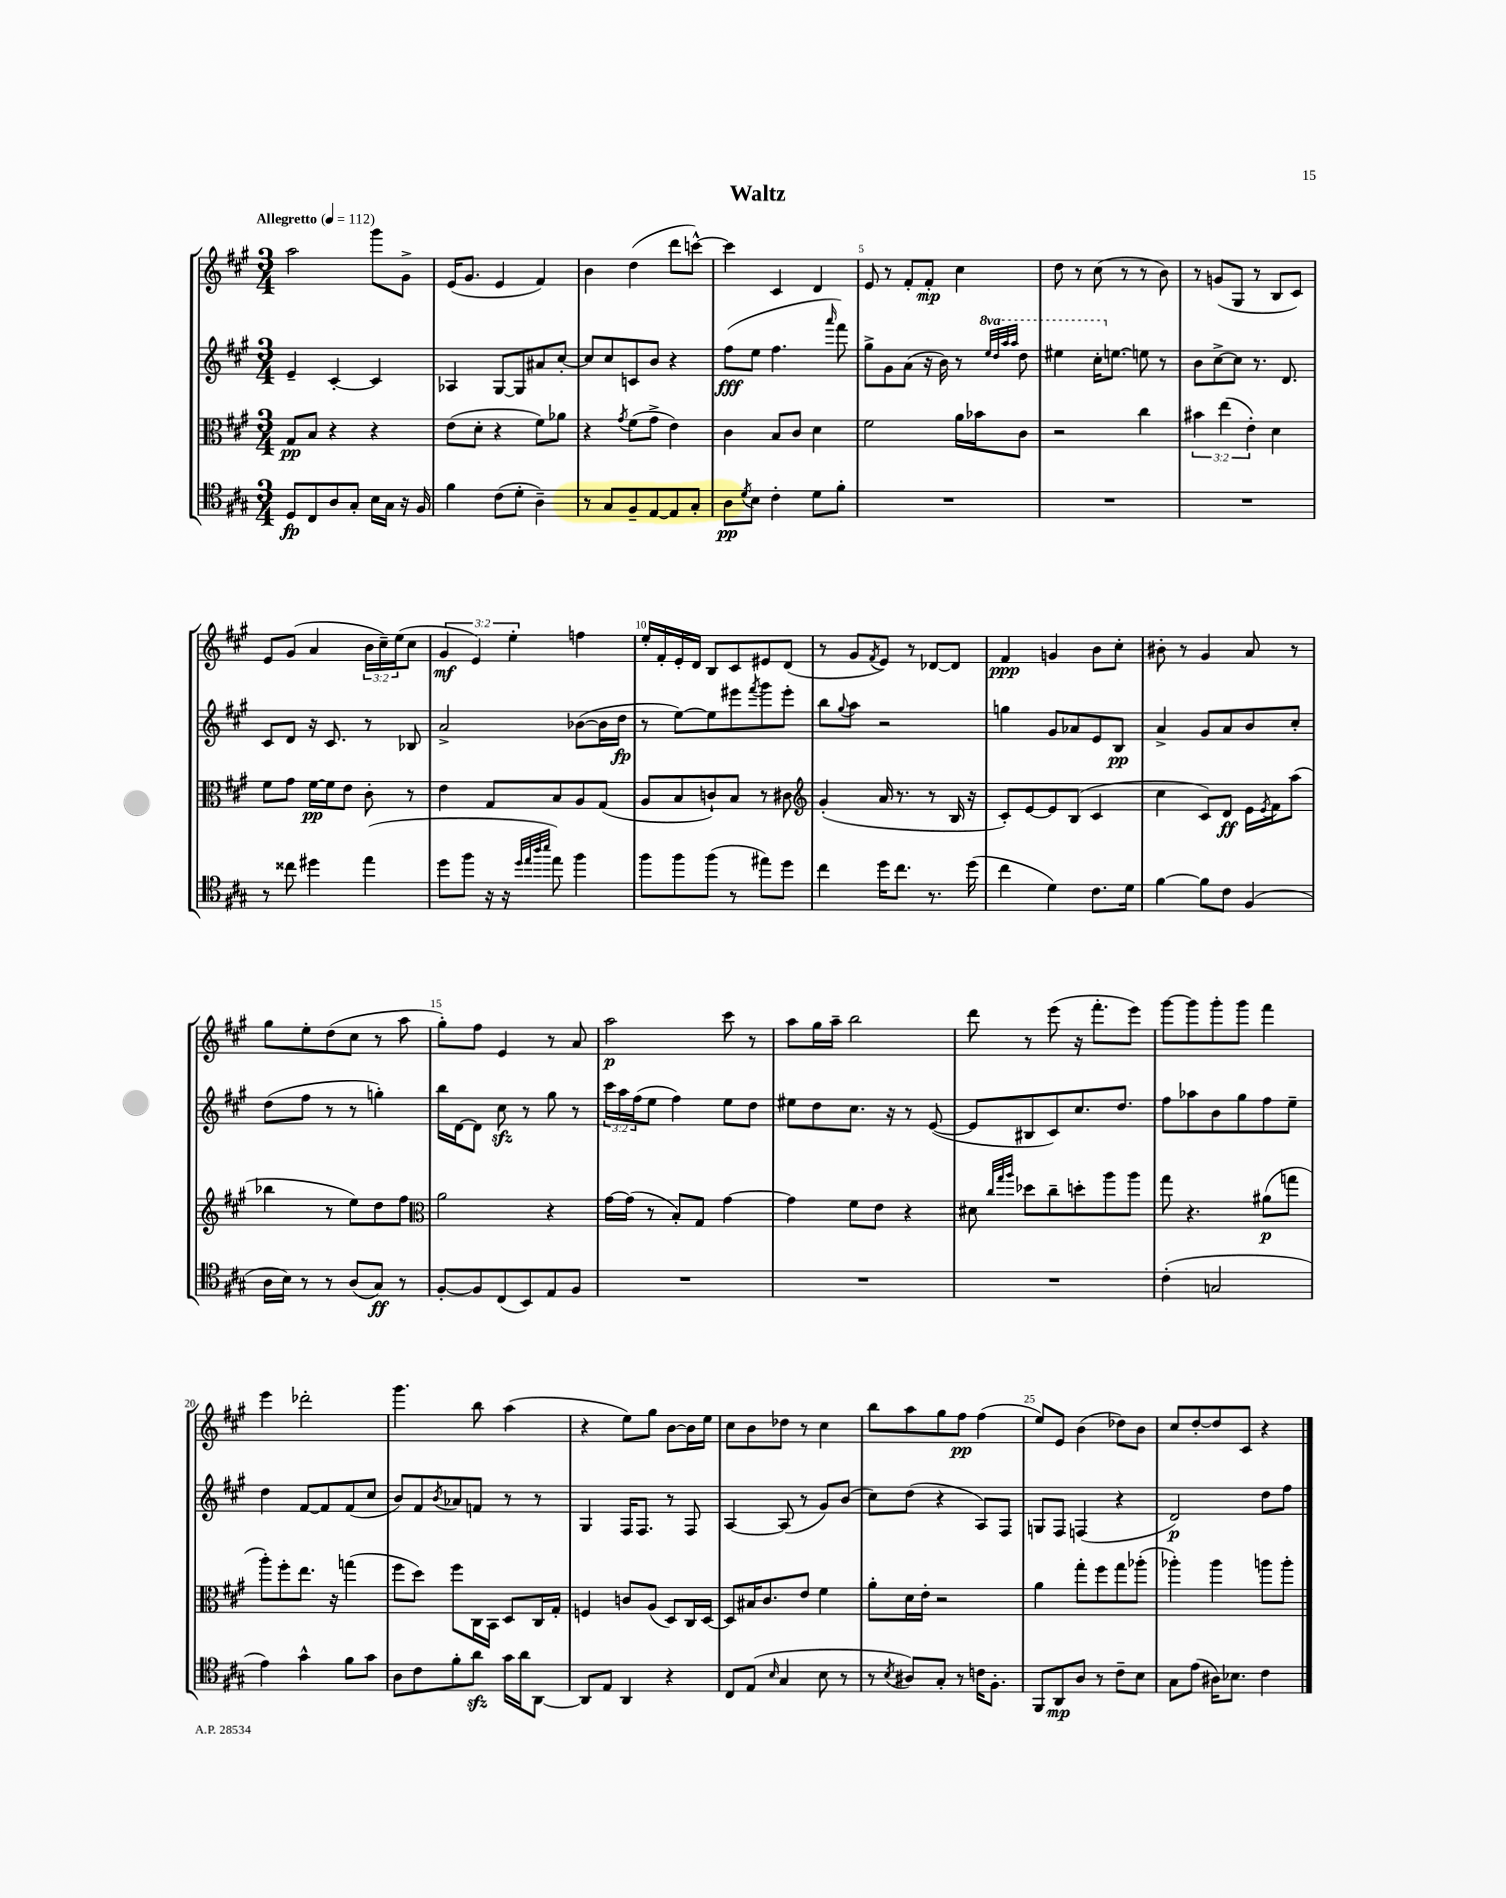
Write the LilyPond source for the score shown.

\header { title = "Waltz" }
<<
\new StaffGroup <<
\new Staff = "s0" {
    \clef treble \key a \major \numericTimeSignature \time 3/4 \override Staff.TupletNumber.text = #tuplet-number::calc-fraction-text \tempo "Allegretto" 4 = 112
    a''2 gis'''8 gis'8-> |
    e'16( gis'8. e'4 fis'4) |
    b'4 d''4( d'''8 c'''8~-^) |
    c'''4 cis'4 d'4 |
    e'8 r8 fis'8-. fis'8-.\mp cis''4 |
    d''8 r8 cis''8( r8 r8 b'8) |
    r8 g'8( gis8 r8 b8 cis'8) |
    e'8 gis'8( a'4 \tuplet 3/2 { b'16 cis''16--) e''16( } cis''8 |
    \tuplet 3/2 { gis'4\mf e'4) e''4-. } f''4 |
    e''16-. fis'16-. e'16-. d'16 b8 cis'8 eis'8 d'8( |
    r8 gis'8 \acciaccatura { fis'8 } e'8) r8 des'8~ des'8 |
    fis'4\ppp g'4 b'8 cis''8-. |
    bis'8-. r8 gis'4 a'8 r8 |
    gis''8 e''8-. d''8( cis''8 r8 a''8 |
    gis''8-.) fis''8 e'4 r8 a'8 |
    a''2\p cis'''8 r8 |
    a''8 gis''16 a''16-- b''2 |
    d'''8 r8 e'''8( r16 fis'''8.-. e'''8) |
    gis'''8~ gis'''8 gis'''8-. gis'''8 fis'''4 |
    e'''4 des'''2-. |
    gis'''4. b''8 a''4( |
    r4 e''8) gis''8 b'8~ b'16 e''16 |
    cis''8 b'8 des''8 r8 cis''4 |
    b''8 a''8 gis''8 fis''8\pp fis''4( |
    e''8) e'8 b'4( des''8) b'8 |
    cis''8 d''8~-. d''8 cis'8 r4 \bar "|." |
}
\new Staff = "s1" {
    \clef treble \key a \major \numericTimeSignature \time 3/4 \override Staff.TupletNumber.text = #tuplet-number::calc-fraction-text \set Staff.ottavationMarkups = #ottavation-simple-ordinals
    e'4-- cis'4~-. cis'4 |
    aes4 gis8~ gis8 ais'8 cis''8~-. |
    cis''8 cis''8 c'8 b'8 r4 |
    fis''8\fff( e''8 fis''4. \grace { a'''16 } fis'''8) |
    gis''8-> gis'8 a'8( r16 b'16) r8 \ottava #1 \grace { e'''32 d'''32 a'''32 a'''32 } d'''8 |
    eis'''4 cis'''16-. \ottava #0 e''!8.~ e''!8 r8 |
    b'8 cis''8~-> cis''8 r8. d'8. |
    cis'8 d'8 r16 cis'8. r8 bes8 |
    a'2-> bes'8~( bes'16 d''16\fp |
    r8 e''8~) e''8 eis'''8 \acciaccatura { fis'''8 } gis'''8 eis'''8-. |
    b''8 \appoggiatura { gis''8 } a''8 r2 |
    g''4 gis'8 aes'8 e'8 b8\pp |
    a'4-> gis'8 a'8 b'8 cis''8-. |
    d''8( fis''8 r8 r8 g''4-.) |
    b''16 d'16~ d'8 cis''8\sfz r8 gis''8 r8 |
    \tuplet 3/2 { cis'''16 a''16 fis''16( } e''8 fis''4) e''8 d''8 |
    eis''8 d''8 cis''8. r16 r8 e'8~( |
    e'8 bis8 cis'8) cis''8. d''8. |
    fis''8 aes''8 b'8 gis''8 fis''8 e''8-- |
    d''4 fis'8~ fis'8 fis'8( cis''8 |
    b'8) fis'8 \acciaccatura { b'8 } aes'8 f'8 r8 r8 |
    gis4 fis16 fis8. r8 fis8 |
    a4~ a8( r8 gis'8) b'8( |
    cis''8) d''8( r4 a8) fis8 |
    g8 fis8 f4( r4 |
    d'2\p) d''8 fis''8 \bar "|." |
}
\new Staff = "s2" {
    \clef alto \key a \major \numericTimeSignature \time 3/4 \override Staff.TupletNumber.text = #tuplet-number::calc-fraction-text
    gis8\pp b8 r4 r4 |
    e'8( d'8-. r4 fis'8) aes'8 |
    r4 \acciaccatura { gis'8 } fis'8( gis'8-> e'4) |
    cis'4 b8 cis'8 d'4 |
    fis'2 a'16 bes'16 cis'8 |
    r2 cis''4 |
    \tuplet 3/2 { bis'4 e''4( e'4-.) } d'4 |
    fis'8 gis'8 fis'16~\pp fis'16 e'8 cis'8-. r8 |
    e'4 gis8 b8 a8 gis8( |
    a8 b8 c'8-!) b8 r8 cis'8 |
    \clef treble gis'4-.( a'16 r8. r8 b16 r16 |
    cis'8-.) e'8~ e'8 b8( cis'4 |
    cis''4 cis'8) d'8\ff e'16 \acciaccatura { e'8 } fis'16 a''8( |
    bes''4 r8 e''8) d''8 fis''8 |
    \clef alto a'2 r4 |
    gis'16~ gis'16( r8 b8-.) gis8 gis'4~ |
    gis'4 fis'8 e'8 r4 |
    dis'8 \grace { cis''32 gis''32 a''32 } des''8 cis''8-- d''8-. a''8 a''8 |
    gis''8 r4. ais'8\p( g''8 |
    a''8-.) fis''8-. e''8. r16 g''4( |
    fis''8 d''8) fis''8 cis16 b,16 d8 cis16 gis16-. |
    f4 c'8 a8( d8) cis16 d16~ |
    d8 bis16 cis'8. e'8 fis'4 |
    a'8-. d'16 e'16-. r2 |
    a'4 gis''8-. fis''8 gis''8 aes''8-.( |
    aes''4-.) aes''4 a''8 a''8-. \bar "|." |
}
\new Staff = "s3" {
    \clef tenor \key a \major \numericTimeSignature \time 3/4
    d8\fp cis8 a8 gis8-. b16 gis16 r16 fis16 |
    fis'4 cis'8( d'8-. a4--) |
    r8 gis8 fis8-- e8~ e8 gis8-. |
    a8\pp \acciaccatura { d'8 } b8 cis'4-. d'8 fis'8-. |
    R2. |
    R2. |
    R2. |
    r8 cisis''8 dis''4 e''4( |
    d''8 fis''8 r16 r16 \grace { d''32 e''32 a''32 b''32 } e''8) fis''4 |
    fis''8 fis''8 fis''8( r8 eis''8) d''8 |
    cis''4 d''16 cis''8. r8. d''16( |
    cis''4 d'4) cis'8. d'16 |
    fis'4~ fis'8 cis'8 fis4( |
    a16 b16) r8 r8 a8( gis8\ff) r8 |
    fis8~-. fis8 cis8( b,8) e8 fis8 |
    R2. |
    R2. |
    R2. |
    cis'4-.( g2 |
    e'4) gis'4-^ fis'8 gis'8 |
    a8 cis'8 fis'8-. a'8\sfz gis'16 a'16 a,8~ |
    a,8 e8 a,4 r4 |
    cis8 e8( \grace { b16 } gis4 b8 r8 |
    r8 \acciaccatura { b8 } ais8) gis8-. r8 c'16 fis8.-. |
    fis,8 a,8\mp a8 r8 cis'8-- b8 |
    gis8 e'8( ais16) bes8. cis'4 \bar "|." |
}
>>
>>
\layout { \context { \Score \override BarNumber.break-visibility = ##(#f #t #t) barNumberVisibility = #(every-nth-bar-number-visible 5) } }
